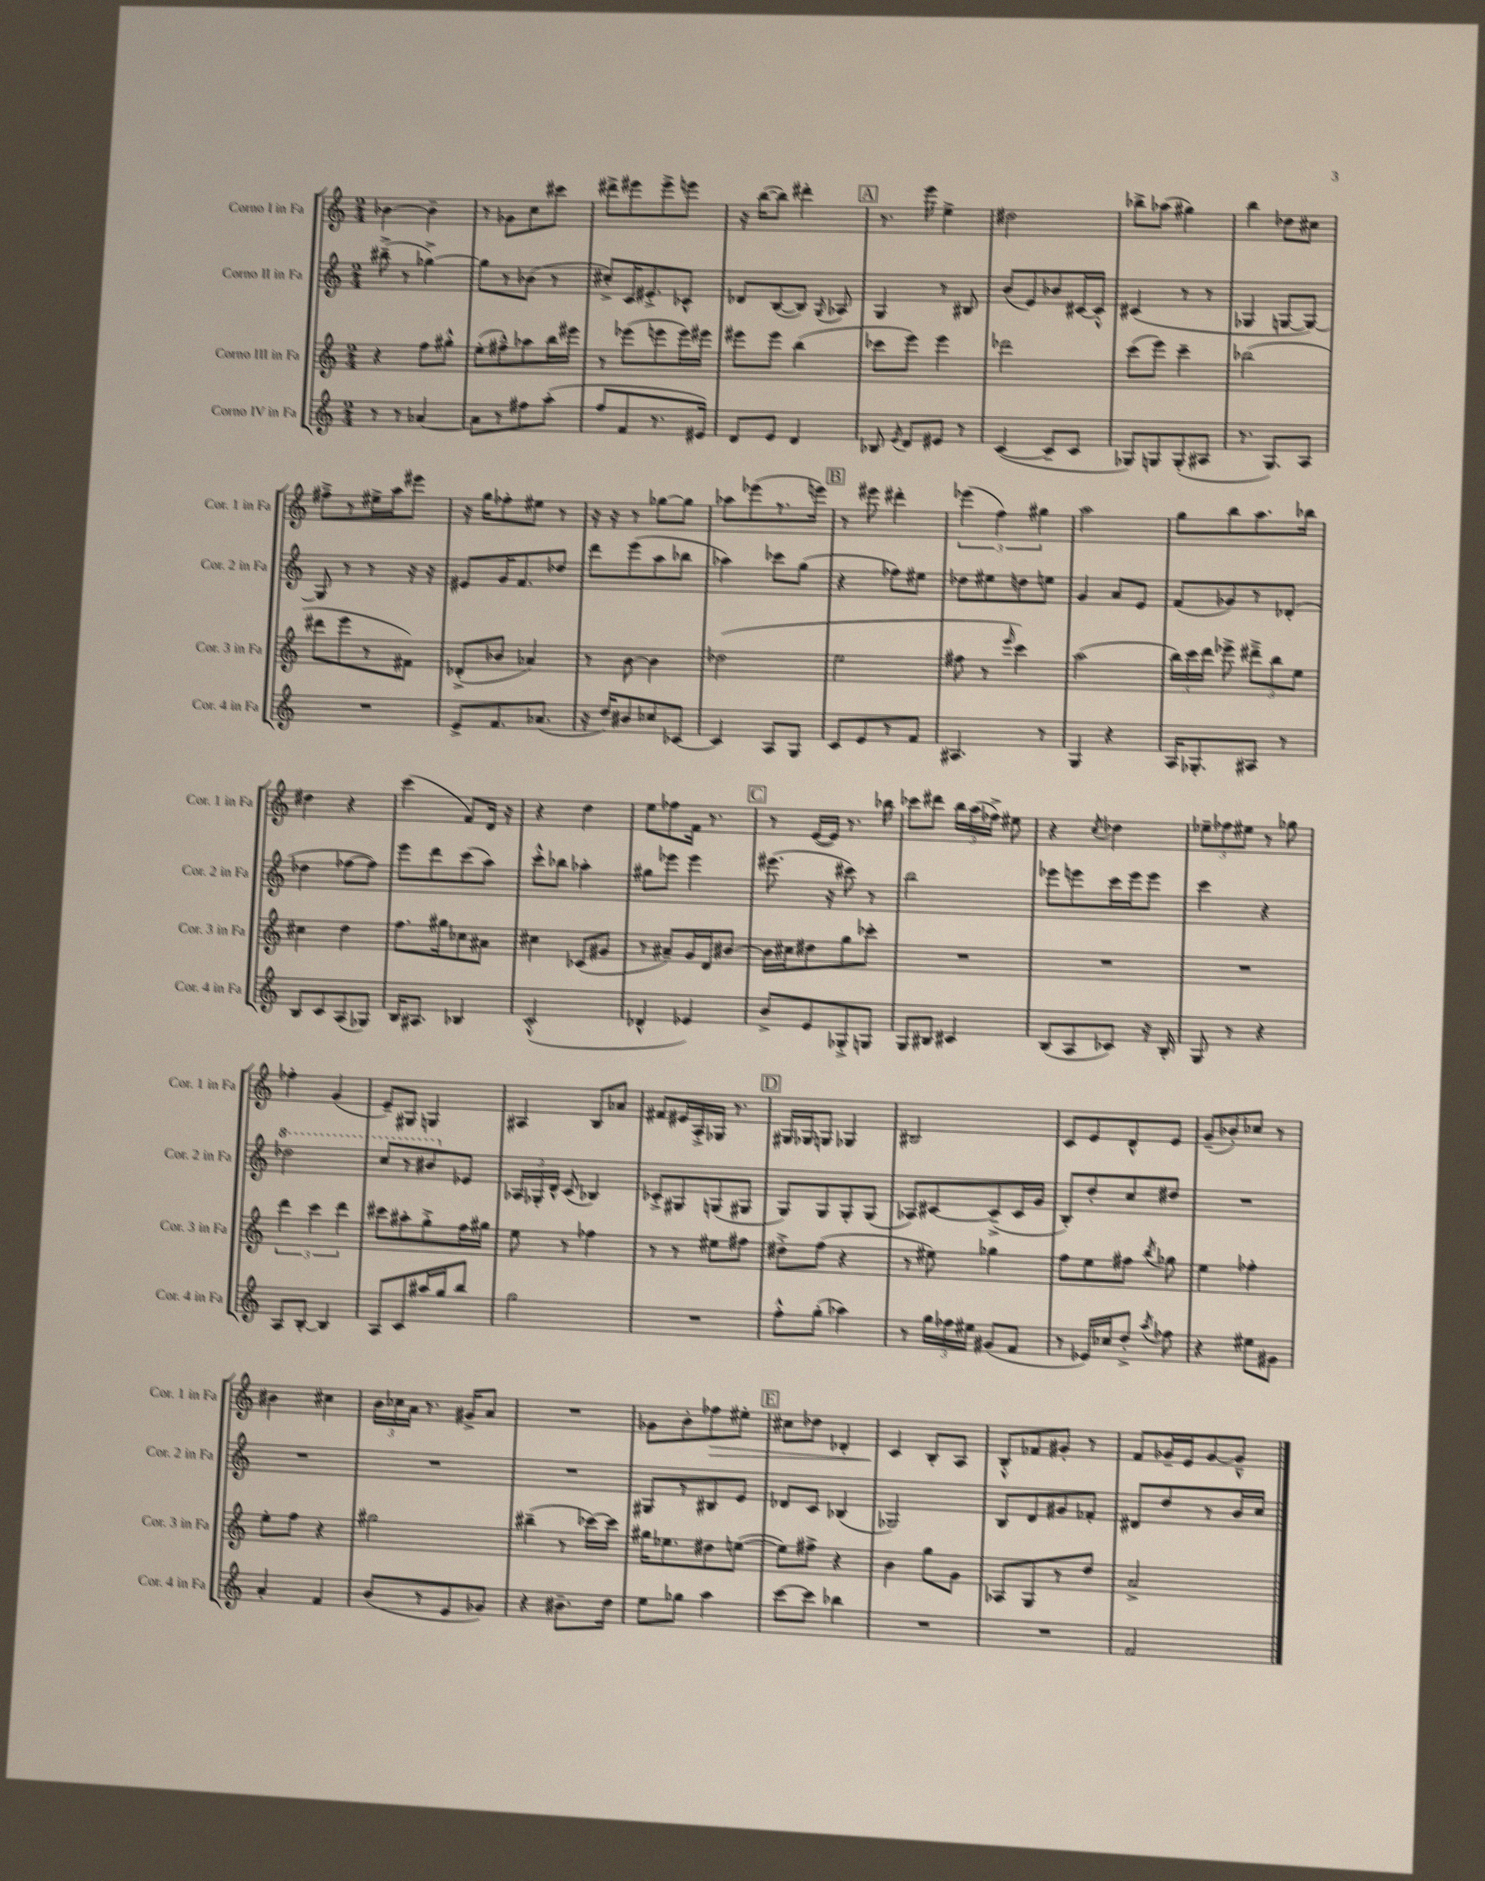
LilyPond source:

<<
\new StaffGroup <<
\new Staff = "s0" \with { instrumentName = "Corno I in Fa" shortInstrumentName = "Cor. 1 in Fa" } {
    \clef treble \key c \major \numericTimeSignature \time 2/4
    \autoBeamOff bes'4~ bes'4-- |
    r8 ges'8[ c''8 cis'''8] |
    dis'''8[-> eis'''8 eis'''8-> e'''8] |
    r16 b''16[~( b''8]) dis'''4-. |
    \mark \markup { \box "A" } r8. e'''16 e''4-> |
    dis''2 |
    bes''8[-> aes''8]( gis''4) |
    b''4 des''8[ cis''8] |
    fis''8[---> r8 eis''16-> a''16 eis'''8] |
    r16 g''16[ fes''8-. eis''8] r8 |
    r16 r16 r8 ges''8[~ ges''8] |
    aes''8[ ees'''8( r8. e'''16]) |
    \mark \markup { \box "B" } r8 eis'''8 dis'''4-. |
    \tuplet 3/2 { ees'''4( f''4) gis''4 } |
    a''2 |
    g''8[ b''8 a''8. bes''16] |
    dis''4 r4 |
    c'''4( f'8[) d'16] r16 |
    r4 d''4 |
    e''8[ fes''8 f'16] r8. |
    \mark \markup { \box "C" } r8 e'16[~( e'16]) r8. bes''16 |
    ces'''8[ dis'''8] \tuplet 3/2 { b''16[ a''16( fes''16]->) } eis''8 |
    r4 \acciaccatura { c''8 } des''4 |
    \tuplet 3/2 { ees''8[-- fes''8 eis''8] } r8 ges''8 |
    fes''4-. g'4( |
    e'8[--) gis8] g4 |
    ais4 b8[ aes'8] |
    fis'8[ eis'16 a16-.-> ges16] r8. |
    \mark \markup { \box "D" } gis16[ ges16 g8] ges4 |
    bis2 |
    c'8[ e'8 d'8-^ e'8] |
    g'8[--( bes'8-.) ces''8] r8 |
    bis'4 cis''4 |
    \tuplet 3/2 { b'16[ ces''16 a'16] } r8. gis'16[-> a'8] |
    R2 |
    ges'8[ b'8-. fes''8\> eis''8]-. |
    \mark \markup { \box "E" } cis''8[ des''8] des'4-. |
    c'4\! b8[-. a8] |
    b8[-.-^ fes'8 gis'8]-. r8 |
    f'8[ ges'16-- e'16 ges'8~ ges'8]---^ \bar "|." |
}
\new Staff = "s1" \with { instrumentName = "Corno II in Fa" shortInstrumentName = "Cor. 2 in Fa" } {
    \clef treble \key c \major \numericTimeSignature \time 2/4
    \autoBeamOff bis''8--->( r8 ges''4~->) |
    ges''8[ r8 bes'8]( r8 |
    cis''8[-.->) c'16 eis'8.-.-> ces'8]-^ |
    des'8[ b8~( b8]) \appoggiatura { g8 } aes8 |
    \mark \markup { \box "A" } g4 r8 bis8 |
    b'8[( e'8) bes'8 cis'16~ cis'16]-.-^ |
    cis'4( r8 r8 |
    ges4 g8[~ g8]~) |
    g8 r8 r8 r16 r16 |
    eis'8[ g'16 f'8. des''8] |
    d'''8[ e'''8( a''8 bes''8] |
    aes''4) ces'''8[ g''8]( |
    \mark \markup { \box "B" } r4 fes''8[) eis''8] |
    des''8[ eis''8 d''8 e''8] |
    g'4 a'8[ e'8] |
    f'8[( ges'8) r8 des'8]-.( |
    des''4 fes''8[~ fes''8]) |
    e'''8[ d'''8 c'''8( a''8]) |
    c'''8[-.-^ bes''8] aes''4-. |
    gis''8[ ees'''8] ees'''4 |
    \mark \markup { \box "C" } eis'''8.( r16 cis'''8) r8 |
    b''2 |
    ees'''8[ e'''8 c'''16 e'''16 e'''8] |
    c'''4 r4 |
    \ottava #1 des'''2 |
    c'''8[ r8 bis''8 \ottava #0 ees'8] |
    \tuplet 3/2 { aes16[ ges16-. d'16]-^ } c'8( bes4) |
    ces'8[-.-> gis8 g8( gis8] |
    \mark \markup { \box "D" } g8[) g8 g8-. g8]( |
    aes8[) cis'8~ cis'8--->( cis'16 g'16] |
    b8[-.) d''8-. c''8 dis''8] |
    R2 |
    R2 |
    R2 |
    R2 |
    gis8[ r8 bis8 e'8] |
    \mark \markup { \box "E" } des'8[ c'8] bes4( |
    ges2) |
    b8[ d'8 gis'8 fes'8]-. |
    dis'8[ d''8 r8 b'16 c''16] \bar "|." |
}
\new Staff = "s2" \with { instrumentName = "Corno III in Fa" shortInstrumentName = "Cor. 3 in Fa" } {
    \clef treble \key c \major \numericTimeSignature \time 2/4
    \autoBeamOff r4 f''8[ gis''8]-.-^ |
    e''8[-.( fis''8---^) aes''8 b''16 eis'''16] |
    r8 ees'''8[( e'''8 e'''16) eis'''16] |
    eis'''8[ eis'''8] b''4( |
    \mark \markup { \box "A" } ces'''8[ e'''8]) e'''4 |
    des'''2 |
    c'''8[( e'''8]) c'''4-- |
    bes''2( |
    dis'''8[ e'''8 r8 fis'8]) |
    des'8[-.->( bes'8] aes'4) |
    r8 b'8~ b'4 |
    des''2( |
    \mark \markup { \box "B" } e''2 |
    fis''8 r8 \grace { e'''16 } c'''4) |
    a''2( |
    \tuplet 3/2 { b''16[) c'''16 d'''16] } ees'''8-> \tuplet 3/2 { dis'''8[---> b''8 e''8] } |
    cis''4 d''4 |
    f''8.[ gis''16 ces''8 ais'8] |
    cis''4 ces'8[( gis'8] |
    r8 ais'8[--) g'16 d'16 bis'8]~ |
    \mark \markup { \box "C" } bis'16[ cis''16 dis''8 g''8 ces'''8]-. |
    R2 |
    R2 |
    R2 |
    \tuplet 3/2 { d'''4 c'''4 d'''4 } |
    cis'''8[ ais''8-. g''8-.-> f''16 gis''16] |
    e''8 r8 fes''4 |
    r8 r8 eis''8[ fis''8] |
    \mark \markup { \box "D" } dis''8[-.-> f''8]( r4 |
    r8 eis''8) ges''4 |
    f''8[ e''8 fis''8] \acciaccatura { b''8 } ges''8 |
    e''4 fes''4-. |
    e''8[-. f''8] r4 |
    gis''2 |
    bis''4--( r8 ces'''16[~) ces'''16] |
    gis''16[ ees''8. dis''8 e''8]~( |
    \mark \markup { \box "E" } e''8[) fis''8]-> r4 |
    b'4 g''8[ g'8] |
    aes8[ g8 r8 d''8] |
    a'2-> \bar "|." |
}
\new Staff = "s3" \with { instrumentName = "Corno IV in Fa" shortInstrumentName = "Cor. 4 in Fa" } {
    \clef treble \key c \major \numericTimeSignature \time 2/4
    \autoBeamOff r8 r8 aes'4~ |
    aes'8[ r8 fis''8 a''8]-.( |
    f''8[ f'8 r8. eis'16]) |
    d'8[ e'8] d'4 |
    \mark \markup { \box "A" } bes8 \acciaccatura { e'8 } d'8[ eis'8] r8 |
    c'4~( c'8[-- c'8] |
    ges8[) g8 g8-.( ais8] |
    r8. g8.[) a8] |
    R2 |
    e'8[-> f'8. aes'8.]( |
    r16 d''16[) bis'8 ces''8 ces'8]~ |
    ces'4 a8[ g8] |
    \mark \markup { \box "B" } c'8[ e'8 r8 f'8] |
    ais4. r8 |
    g4 r4 |
    a16[ ges8.-. ais8] r8 |
    b8[ c'8 a8( ges8]) |
    b16[ ais8.] bes4 |
    c'2-.-^( |
    des'4-^ ees'4) |
    \mark \markup { \box "C" } b'8[-> e'8 ges8-.-> g8] |
    g8[ bis8] cis'4 |
    b8[( a8 ces'8]) r16 b16-. |
    g8 r8 r4 |
    a8[ b8]~-. b4 |
    a8[ c'8 ais''16 g''16 b''8] |
    g''2 |
    R2 |
    \mark \markup { \box "D" } f''8[-.-^ g''8]-.( aes''4) |
    r8 \tuplet 3/2 { g''16[ fes''16 eis''16] } gis'8[( f'8] |
    r8 ees'16[) ces''16 d''8]-.-> \acciaccatura { a''8 } fes''8 |
    r4 eis''8[ gis'8] |
    a'4-. f'4 |
    b'8[( r8 e'8 ges'8]) |
    r4 bis'8.[-- d''16] |
    e''8[ ges''8] a''4 |
    \mark \markup { \box "E" } c'''8[~ c'''8] bes''4 |
    R2 |
    R2 |
    f'2 \bar "|." |
}
>>
>>
\layout { \context { \Score \remove "Bar_number_engraver" } }
